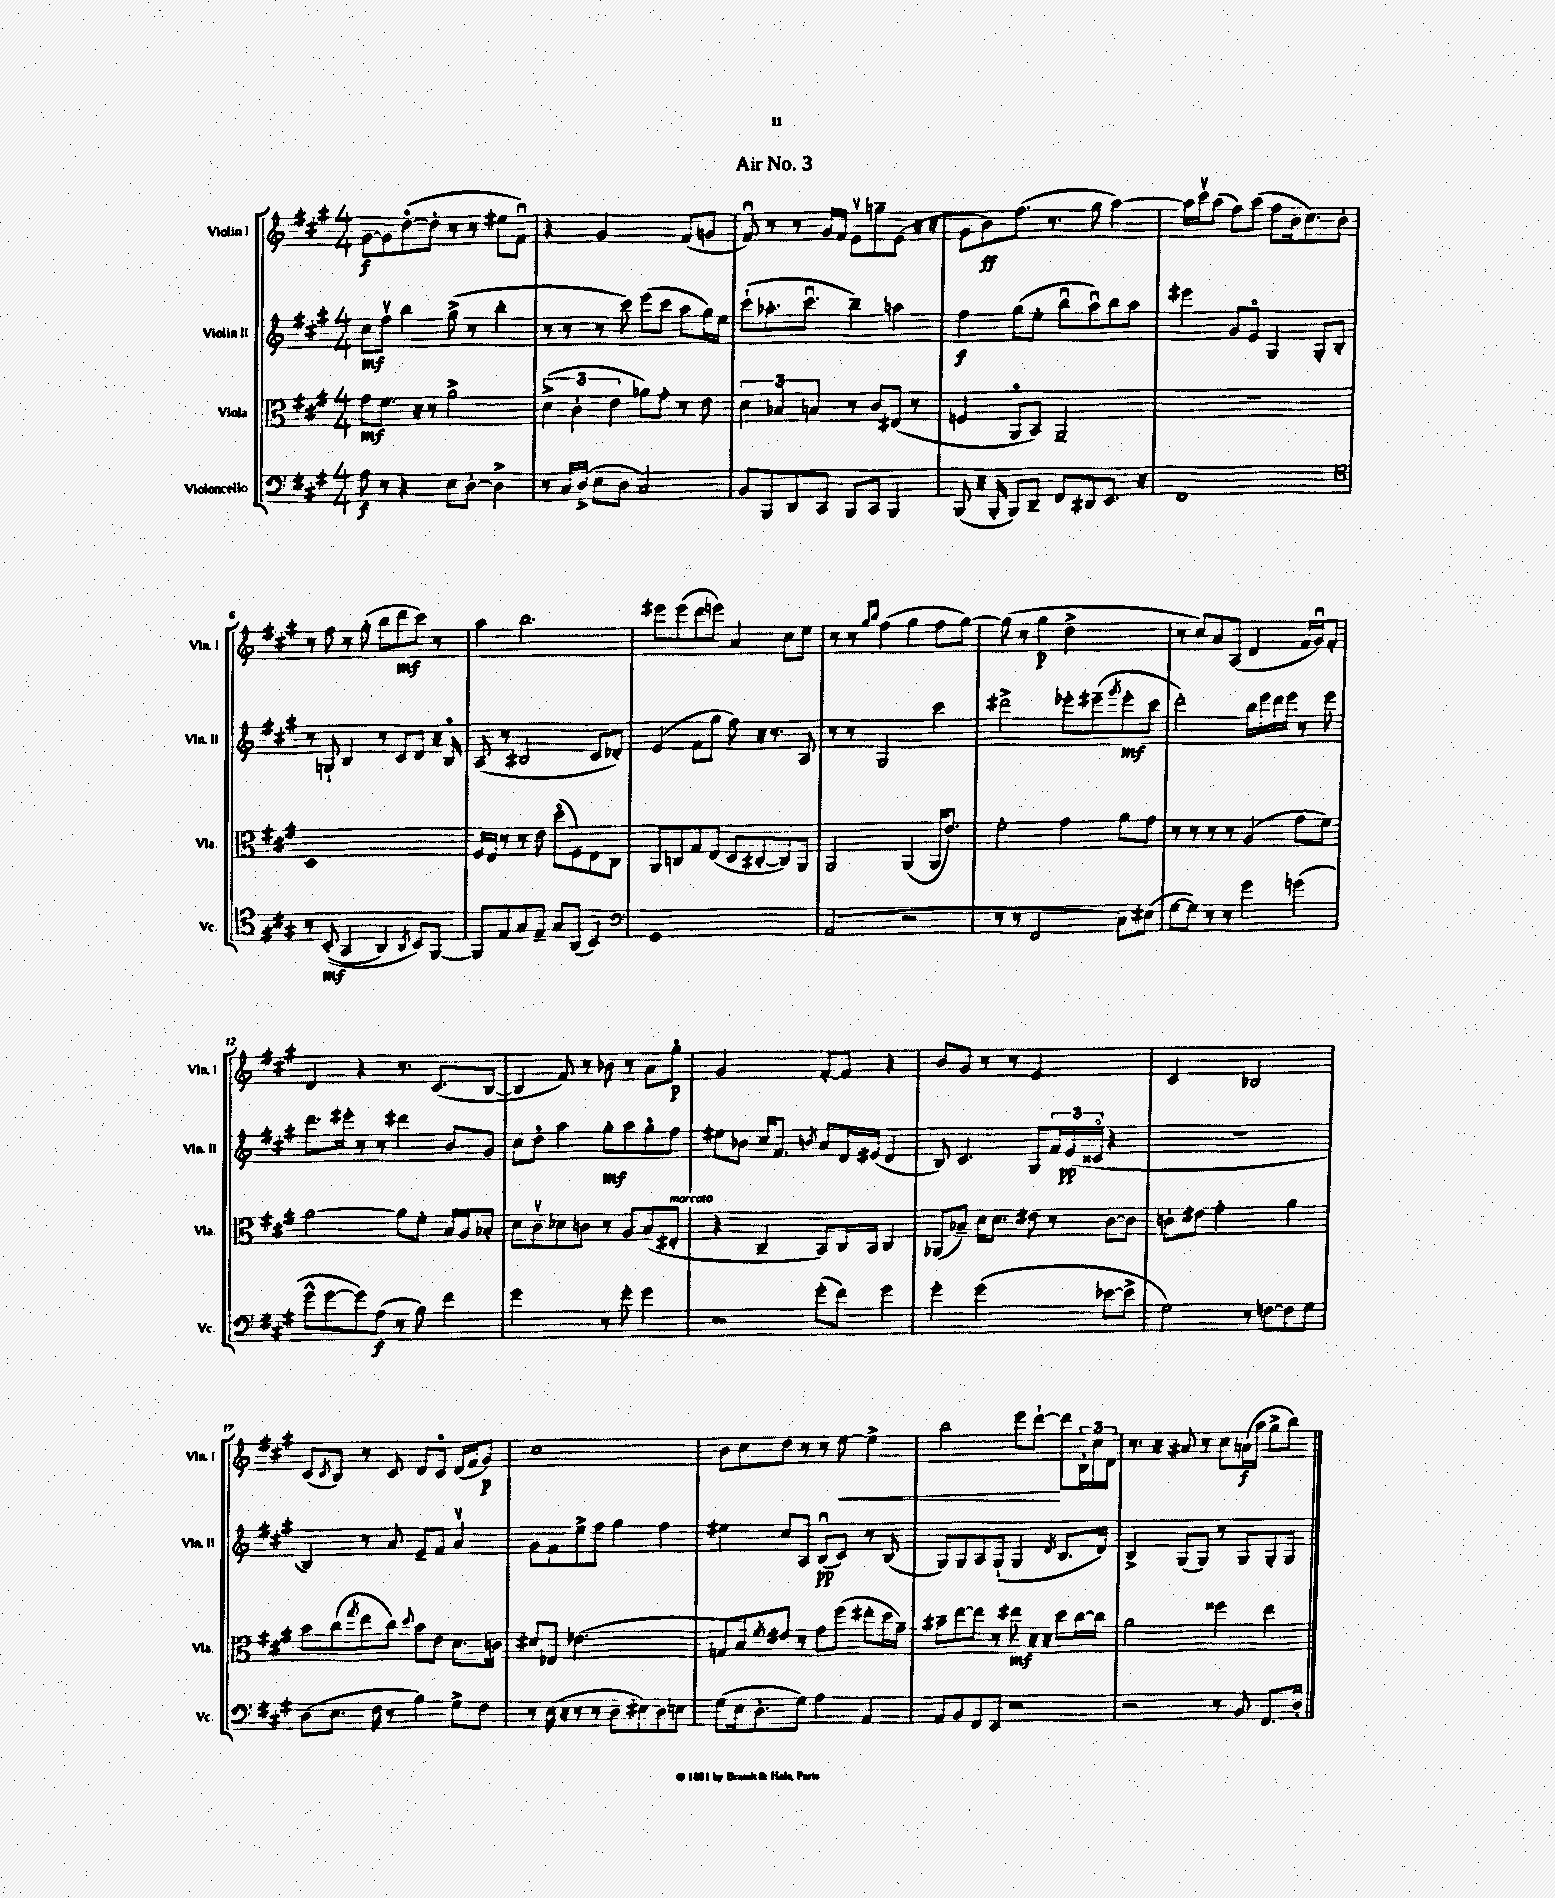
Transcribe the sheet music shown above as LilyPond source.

\header { title = "Air No. 3" }
<<
\new StaffGroup <<
\new Staff = "s0" \with { instrumentName = "Violin I" shortInstrumentName = "Vln. I" } {
    \clef treble \key a \major \numericTimeSignature \time 4/4
    gis'8~\f gis'8 d''8~\flageolet( d''8-. r8 r8 eis''8 fis'8\downbow) |
    r4 gis'2 fis'8( g'8 |
    fis'8\downbow) r8 r8 gis'16 fis'16 e'8\upbow g''8-- e'8( r16 r16 |
    gis'8 b'8\ff) fis''8.( r8. gis''8 a''4~) |
    a''16 cis'''16\upbow a''8( fis''8) a''8( fis''8 b'16 cis''8.) b'8-. |
    r8 fis''8 r8 gis''8-.( b''8 d'''8\mf cis'''8) r8 |
    a''4 b''2. |
    eis'''8 eis'''8( d'''8 e'''8) a'4 cis''8 e''8 |
    r8 r8 \grace { gis''16 b''16 } fis''4( gis''4 fis''8 gis''8~) |
    gis''8( r8 gis''4\p d''2-> |
    r8 cis''8) a'8 a8( d'4 fis'16 gis'16\downbow) fis'8-. |
    d'4 r4 r8. cis'8.( b8~ |
    b4 fis'8) r8 bes'8 r8 a'8 gis''8\flageolet\p |
    gis'2 fis'8~-. fis'8 r4 |
    b'8 gis'8 r8 r8 e'2 |
    cis'2 bes2 |
    cis'8( \acciaccatura { cis'8 } b8) r8 cis'8 d'8 cis'8\flageolet d'16( fis'16 gis'8\p) |
    cis''1 |
    b'8 cis''8 d''8 r8 r8 e''8~\< e''4-> |
    b''2 e'''8 d'''8~-!\! d'''8 \tuplet 3/2 { b16-. cis''16 d'16 } |
    r8. r16 ais'8 r8 cis''8 a'16\f( a''16 gis''8-> b''8) \bar "|." |
}
\new Staff = "s1" \with { instrumentName = "Violin II" shortInstrumentName = "Vln. II" } {
    \clef treble \key a \major \numericTimeSignature \time 4/4
    cis''8\mf fis''8\upbow b''4 gis''8->( r8 b''4-. |
    r8 r8 r8 cis'''8) e'''8( cis'''8 a''8 gis''16) e''16 |
    cis'''8-!( aes''8.-. cis'''8.\downbow b''4--) a''4 |
    fis''4\f gis''8( e''8-. b''8\downbow a''8\downbow) b''8 a''8 |
    eis'''4 gis'8 e'8\flageolet gis4 gis8-. b8-. |
    r8 g8-! b4 r8 cis'8 d'8 r16 b16\flageolet |
    a8( r8 bis2 cis'8 des'8-.) |
    e'4( fis'8 gis''8 fis''8) r16 r8. a8 |
    r8 r8 gis2 cis'''4 |
    dis'''2-> ees'''8-. eis'''8--( \acciaccatura { gis'''8 } eis'''8-.\mf cis'''8 |
    d'''2-.) b''16 e'''16 d'''16 e'''16 r8 e'''8 |
    d'''8. eis'''16-. r8 r8 dis'''4 b'8 gis'8 |
    cis''8 d''8\flageolet a''4 gis''8-.\mf a''8 gis''8\flageolet fis''8 |
    eis''8 bes'8 cis''16 fis'8. \acciaccatura { b'8 } a'8 d'16 eis'16( d'4 |
    b8) cis'4. gis8 \tuplet 3/2 { fis'16 e'16\pp( cisis'16\flageolet } r4 |
    R1 |
    b4) r8 a'8 e'8-- fis'8 a'4\upbow |
    gis'8 fis'8 e''8-> fis''8 gis''4 fis''4 |
    eis''4 cis''8 a8 b8\downbow\pp( cis'8) r8 b8( |
    gis8) gis8 a8 gis8-!( gis4 \acciaccatura { d'8 } b8. d'16) |
    b4-> gis8( gis8) r8 gis8 gis8-. gis8 \bar "|." |
}
\new Staff = "s2" \with { instrumentName = "Viola" shortInstrumentName = "Vla." } {
    \clef alto \key a \major \numericTimeSignature \time 4/4
    gis'8\mf fis'8. r16 r8 a'2-> |
    \tuplet 3/2 { d'4->( cis'4-. e'4 } aes'8) gis'8-. r8 e'8 |
    \tuplet 3/2 { d'4 bes4 b4 } r8 cis'8 eis8( r8 |
    f4 a,8\flageolet b,8) a,2-- |
    R1 |
    d1 |
    fis16 e16 r8 r8 e'8 d''8\flageolet( fis8) e8 cis8 |
    a,8 c8 gis8 e8( d8 cis8~-. cis8) a,8 |
    a,2 a,4( a,16 e'8.) |
    fis'2-. gis'4 a'8 gis'8 |
    r8 r8 r8 r8 a4( gis'8 fis'8) |
    a'2~ a'8 fis'8-. b16 a16 bes8-. |
    d'8 cis'8\upbow des'8 c'8 r8 a8 b8( eis8-.^\markup { \italic "marcato" } |
    r4 cis4-- b,8) cis16 b,16 cis4 |
    aes,8( bes8--) d'16 d'8. eis'8 r8 cis'8~ cis'8 |
    c'8-. eis'8 gis'2-. a'4 |
    b'8 cis''8( \acciaccatura { gis''8 } e''8 cis''8) \appoggiatura { d''8 } b'8 e'8 d'8. c'16 |
    dis'8 ees8 ees'2.( |
    g8 b8) \acciaccatura { fis'8 } eis'8 r8 gis'8 fis''8( eis''8-. d''16 gis'16--) |
    bis'8-- e''8~ e''8 r8 eis''8\mf r16 r16 d''8 cis''16~ cis''16 |
    a'2 fisis''4 e''4 \bar "|." |
}
\new Staff = "s3" \with { instrumentName = "Violoncello" shortInstrumentName = "Vc." } {
    \clef bass \key a \major \numericTimeSignature \time 4/4
    a8\f r8 r4 e8 d8~-. d4-> |
    r8 cis16 d16->( e8 d8 cis2) |
    b,8 b,,8 d,8 cis,8 b,,8 cis,8 b,,4 |
    b,,8( r16 b,,16-. b,,8) d,8-- fis,8 dis,8 e,8. r16 |
    fis,1 |
    \clef tenor r8 b,8-.\mf(\( gis,4 a,4) \acciaccatura { a,8 } b,8\) fis,8~ |
    fis,8 e8 gis8 e8-- gis8 a,8( b,4) |
    \clef bass gis,1 |
    a,2( r2 |
    r8 r8 fis,2 cis8) eis8( |
    gis8~ gis8) r8 r8 gis'4 g'4( |
    gis'8-^ gis'8~ gis'8) a8\f( r8 b8) fis'4 |
    gis'2 r8 gis'8-. gis'4 |
    r2 gis'8-.( fis'8) gis'4 |
    gis'4-. gis'2( ees'8~ ees'8-> |
    gis2) r8 f8~ f8 gis8 |
    d8( e8. fis16 r8 b4) gis8-> fis8 |
    r8 e16( r16 r8 r8 d8 eis8) d8 e8 |
    gis8( e16 d8.-. gis8) a4 a,4 |
    a,8 b,8 fis,8 e,8 r2 |
    r2 r8 b,8 fis,8. d16-. \bar "|." |
}
>>
>>
